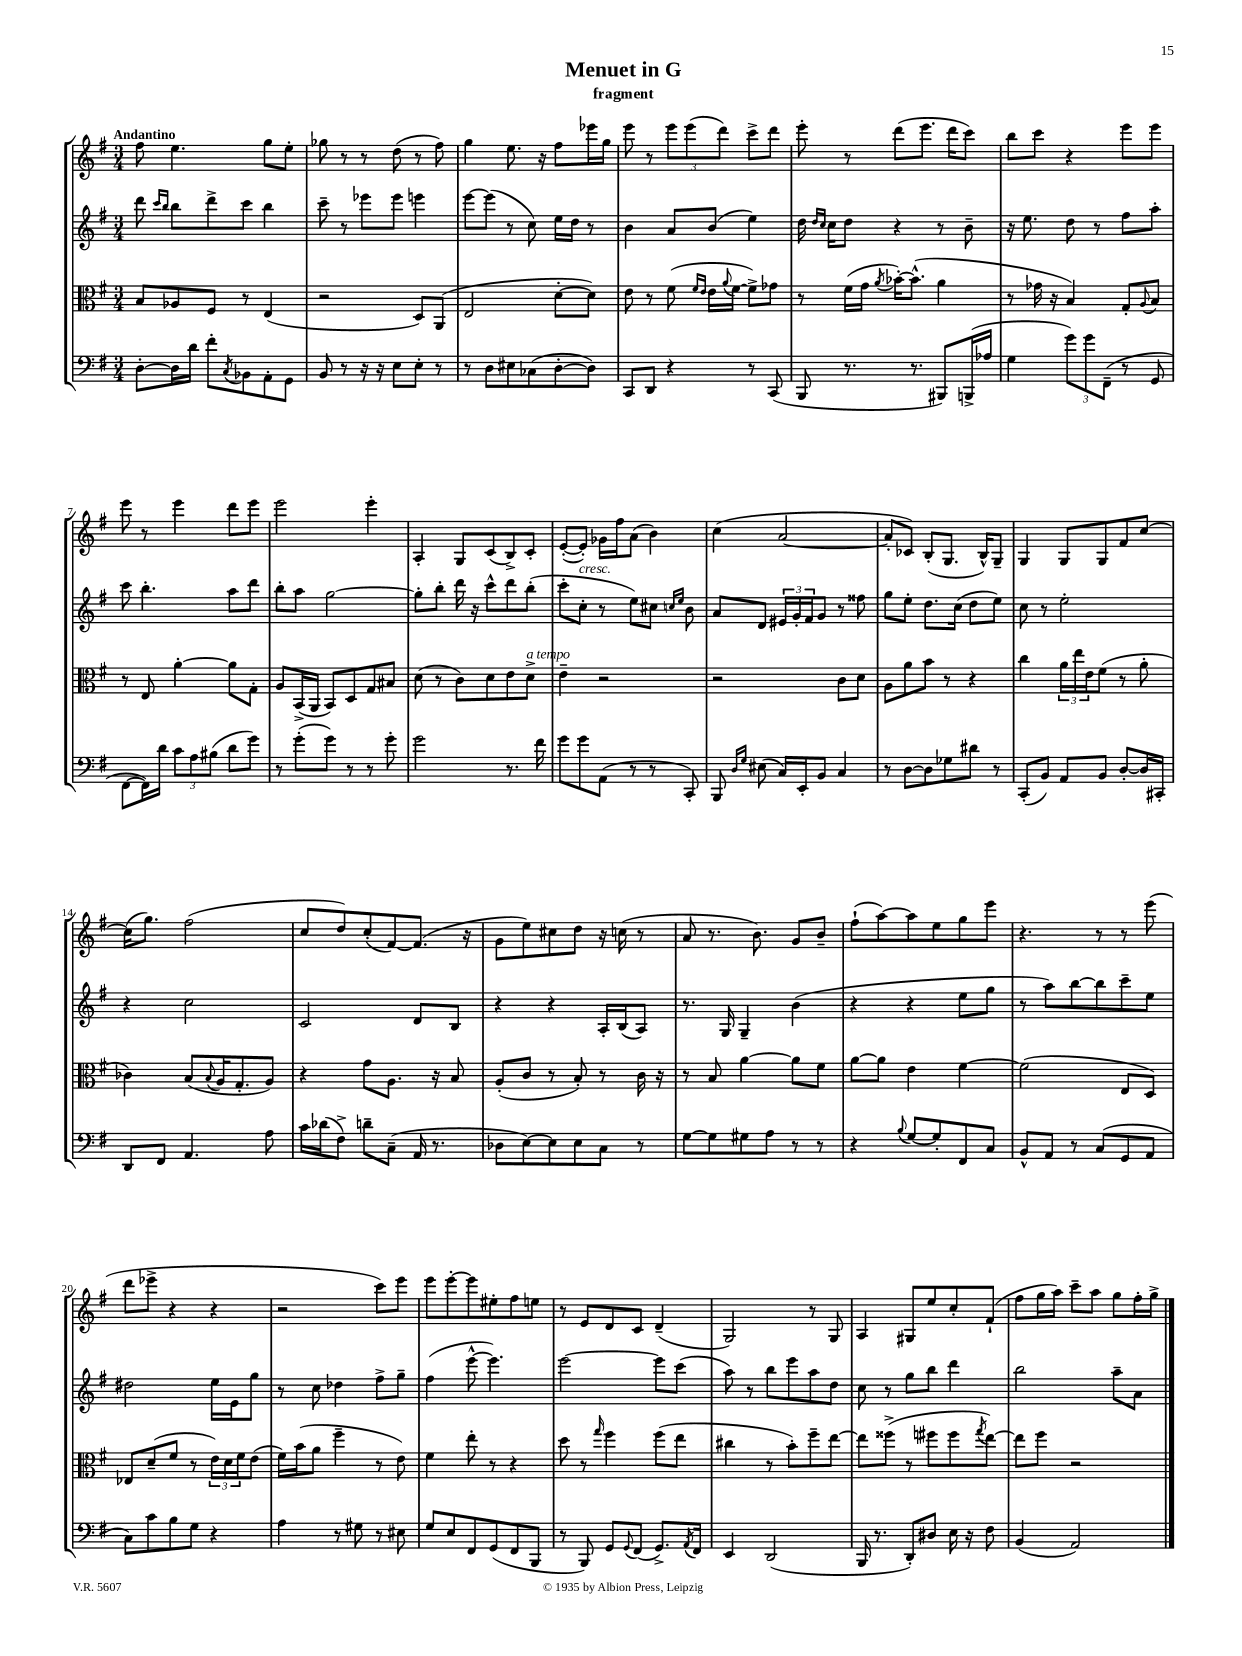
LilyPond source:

\header { title = "Menuet in G" subtitle = "fragment" }
<<
\new StaffGroup <<
\new Staff = "s0" {
    \clef treble \key g \major \numericTimeSignature \time 3/4 \tempo "Andantino"
    fis''8 e''4. g''8 e''8-. |
    ges''8 r8 r8 d''8( r8 fis''8) |
    g''4 e''8. r16 fis''8 ees'''16 g''16 |
    e'''8 r8 \tuplet 3/2 { e'''8 e'''8( d'''8) } c'''8-> d'''8 |
    e'''8-. r8 d'''8( e'''8. d'''16 c'''8) |
    b''8 c'''8 r4 e'''8 e'''8 |
    e'''8 r8 e'''4 d'''8 e'''8 |
    e'''2 e'''4-. |
    a4-. g8 c'8( b8->) c'8-. |
    e'8~-.( e'8-.) ges'16 fis''16 a'8( b'4) |
    c''4( a'2~ |
    a'8-. ces'8) b8-.( g8. b16-^) g8-- |
    g4 g8 g8 fis'8 c''8~ |
    c''16( g''8.) fis''2( |
    c''8 d''8) c''8-.( fis'8~) fis'8.( r16 |
    g'8 e''8) cis''8 d''8 r16 c''16( r8 |
    a'8 r8. b'8.) g'8 b'8-- |
    fis''8-!( a''8~) a''8 e''8 g''8 e'''8 |
    r4. r8 r8 e'''8( |
    d'''8 ees'''8-> r4 r4 |
    r2 c'''8) e'''8 |
    e'''8 e'''8~-. e'''8 eis''8-. fis''8 e''8 |
    r8 e'8 d'8 c'8 d'4--( |
    g2) r8 g8 |
    a4 gis8 e''8 c''8-. fis'8-!( |
    fis''8 g''16 a''16) c'''8-- a''8 g''8 fis''16-. g''16-> \bar "|." |
}
\new Staff = "s1" {
    \clef treble \key g \major \numericTimeSignature \time 3/4
    d'''8 \grace { c'''16 b''16 } b''8 d'''8-> c'''8 b''4 |
    c'''8-- r8 ees'''8 ees'''8 e'''4 |
    e'''8~ e'''8( r8 c''8) e''16 d''16 r8 |
    b'4 a'8 b'8( e''4) |
    d''16 \grace { d''16 c''16 } c''16 d''8 r4 r8 b'8-- |
    r16 e''8. d''8 r8 fis''8 a''8-. |
    c'''8 b''4.-. a''8 d'''8 |
    b''8-. a''8 g''2~ |
    g''8-. b''8-. d'''16 r16 c'''8-^ d'''8 b''8-.( |
    c'''8-. c''8-.^\markup { \italic "cresc." } r8 e''8) cis''8 \grace { c''16 e''16 } b'8 |
    a'8 d'8 \tuplet 3/2 { eis'16 g'16-. fis'16 } g'8 r8 fisis''8 |
    g''8 e''8-. d''8. c''16( d''8 e''8) |
    c''8 r8 e''2-. |
    r4 c''2 |
    c'2 d'8 b8 |
    r4 r4 a16-. b16( a8) |
    r8. g16 g4-- b'4( |
    r4 r4 e''8 g''8 |
    r8 a''8) b''8~ b''8 c'''8-- e''8 |
    dis''2 e''16 e'16 g''8 |
    r8 c''8 des''4 fis''8-> g''8-- |
    fis''4( e'''8~-^ e'''4.) |
    e'''2~ e'''8 c'''8( |
    a''8) r8 b''8 e'''8 a''8 d''8 |
    c''8 r8 g''8 b''8 d'''4 |
    b''2 a''8-- a'8 \bar "|." |
}
\new Staff = "s2" {
    \clef alto \key g \major \numericTimeSignature \time 3/4
    b8 aes8 fis8 r8 e4( |
    r2 d8) a,8( |
    e2 d'8~-. d'8) |
    e'8 r8 fis'8( \grace { fis'16 e'16 } e'16 \appoggiatura { a'8 } fis'16~ fis'8->) ges'8 |
    r8 fis'16( g'16 \acciaccatura { a'8 } bes'16~-.) bes'8.-^( a'4 |
    r8 ges'16 r16 b4) g8-. \appoggiatura { a8 } b8 |
    r8 e8 a'4~-. a'8 g8-. |
    a8 b,16->( a,16 b,8) d8 g8 bis8 |
    d'8( r8 c'8) d'8 e'8 d'8->^\markup { \italic "a tempo" } |
    e'4-- r2 |
    r2 c'8 d'8 |
    a8 a'8 b'8 r8 r4 |
    c''4 \tuplet 3/2 { a'16 e''16 e'16 } fis'8( r8 a'8-. |
    ces'4) b8( \appoggiatura { b8 } a16 g8.-. a8) |
    r4 g'8 a8. r16 b8 |
    a8-.( c'8 r8 b8-.) r8 c'16 r16 |
    r8 b8 a'4~ a'8 fis'8 |
    a'8~ a'8 e'4 fis'4~ |
    fis'2( e8 d8) |
    ees8 d'8--( fis'8 r8 \tuplet 3/2 { e'16) d'16 fis'16 } e'8( |
    fis'16) b'16( a'8 fis''4-- r8 e'8) |
    fis'4 e''8-. r8 r4 |
    d''8 r8 \grace { g''16 } fis''4 fis''8( e''8 |
    cis''4 r8 b'8-.) fis''8-- e''8~ |
    e''8 fisis''8->( r8 fis''8 fis''8 \acciaccatura { g''8 } e''8~) |
    e''8 fis''8 r2 \bar "|." |
}
\new Staff = "s3" {
    \clef bass \key g \major \numericTimeSignature \time 3/4
    d8~-. d16 d'16 fis'8-. \acciaccatura { c8 } bes,8 a,8-. g,8 |
    b,8 r8 r16 r16 e8 e8-. r8 |
    r8 d8 eis8 ces8( d8~-. d8) |
    c,8 d,8 r4 r8 c,8( |
    b,,8 r8. r8. bis,,8) b,,16->( aes16 |
    g4 \tuplet 3/2 { g'8) g'8 fis,8--( } r8 g,8 |
    fis,8~ fis,16) d'16 \tuplet 3/2 { c'8 a8 bis8( } d'8 g'8) |
    r8 g'8-.( g'8) r8 r8 g'8-. |
    g'2 r8. fis'16 |
    g'8 g'8 a,8( r8 r8 c,8-.) |
    b,,8 \grace { d16 g16 } eis8( c16) e,16-. b,8 c4 |
    r8 d8~ d8 ges8 dis'8 r8 |
    c,8-.( b,8) a,8 b,8 d8~-. d16 cis,16-. |
    d,8 fis,8 a,4. a8 |
    c'16 des'16( fis8->) d'8-- c8--( a,16 r8. |
    des8 e8~) e8 e8 c8 r8 |
    g8~ g8 gis8 a8 r8 r8 |
    r4 \appoggiatura { b8 } g8~ g8-. fis,8 c8 |
    b,8-^ a,8 r8 c8( g,8 a,8 |
    c8) c'8 b8 g8 r4 |
    a4 r8 gis8 r8 eis8 |
    g8 e8 fis,8 g,8( fis,8 b,,8 |
    r8 b,,8) g,8 \appoggiatura { g,8 } fis,8( g,8.->) \acciaccatura { a,8 } fis,16 |
    e,4 d,2( |
    b,,16 r8. d,8-.) dis8 e16 r16 fis8 |
    b,4( a,2) \bar "|." |
}
>>
>>
